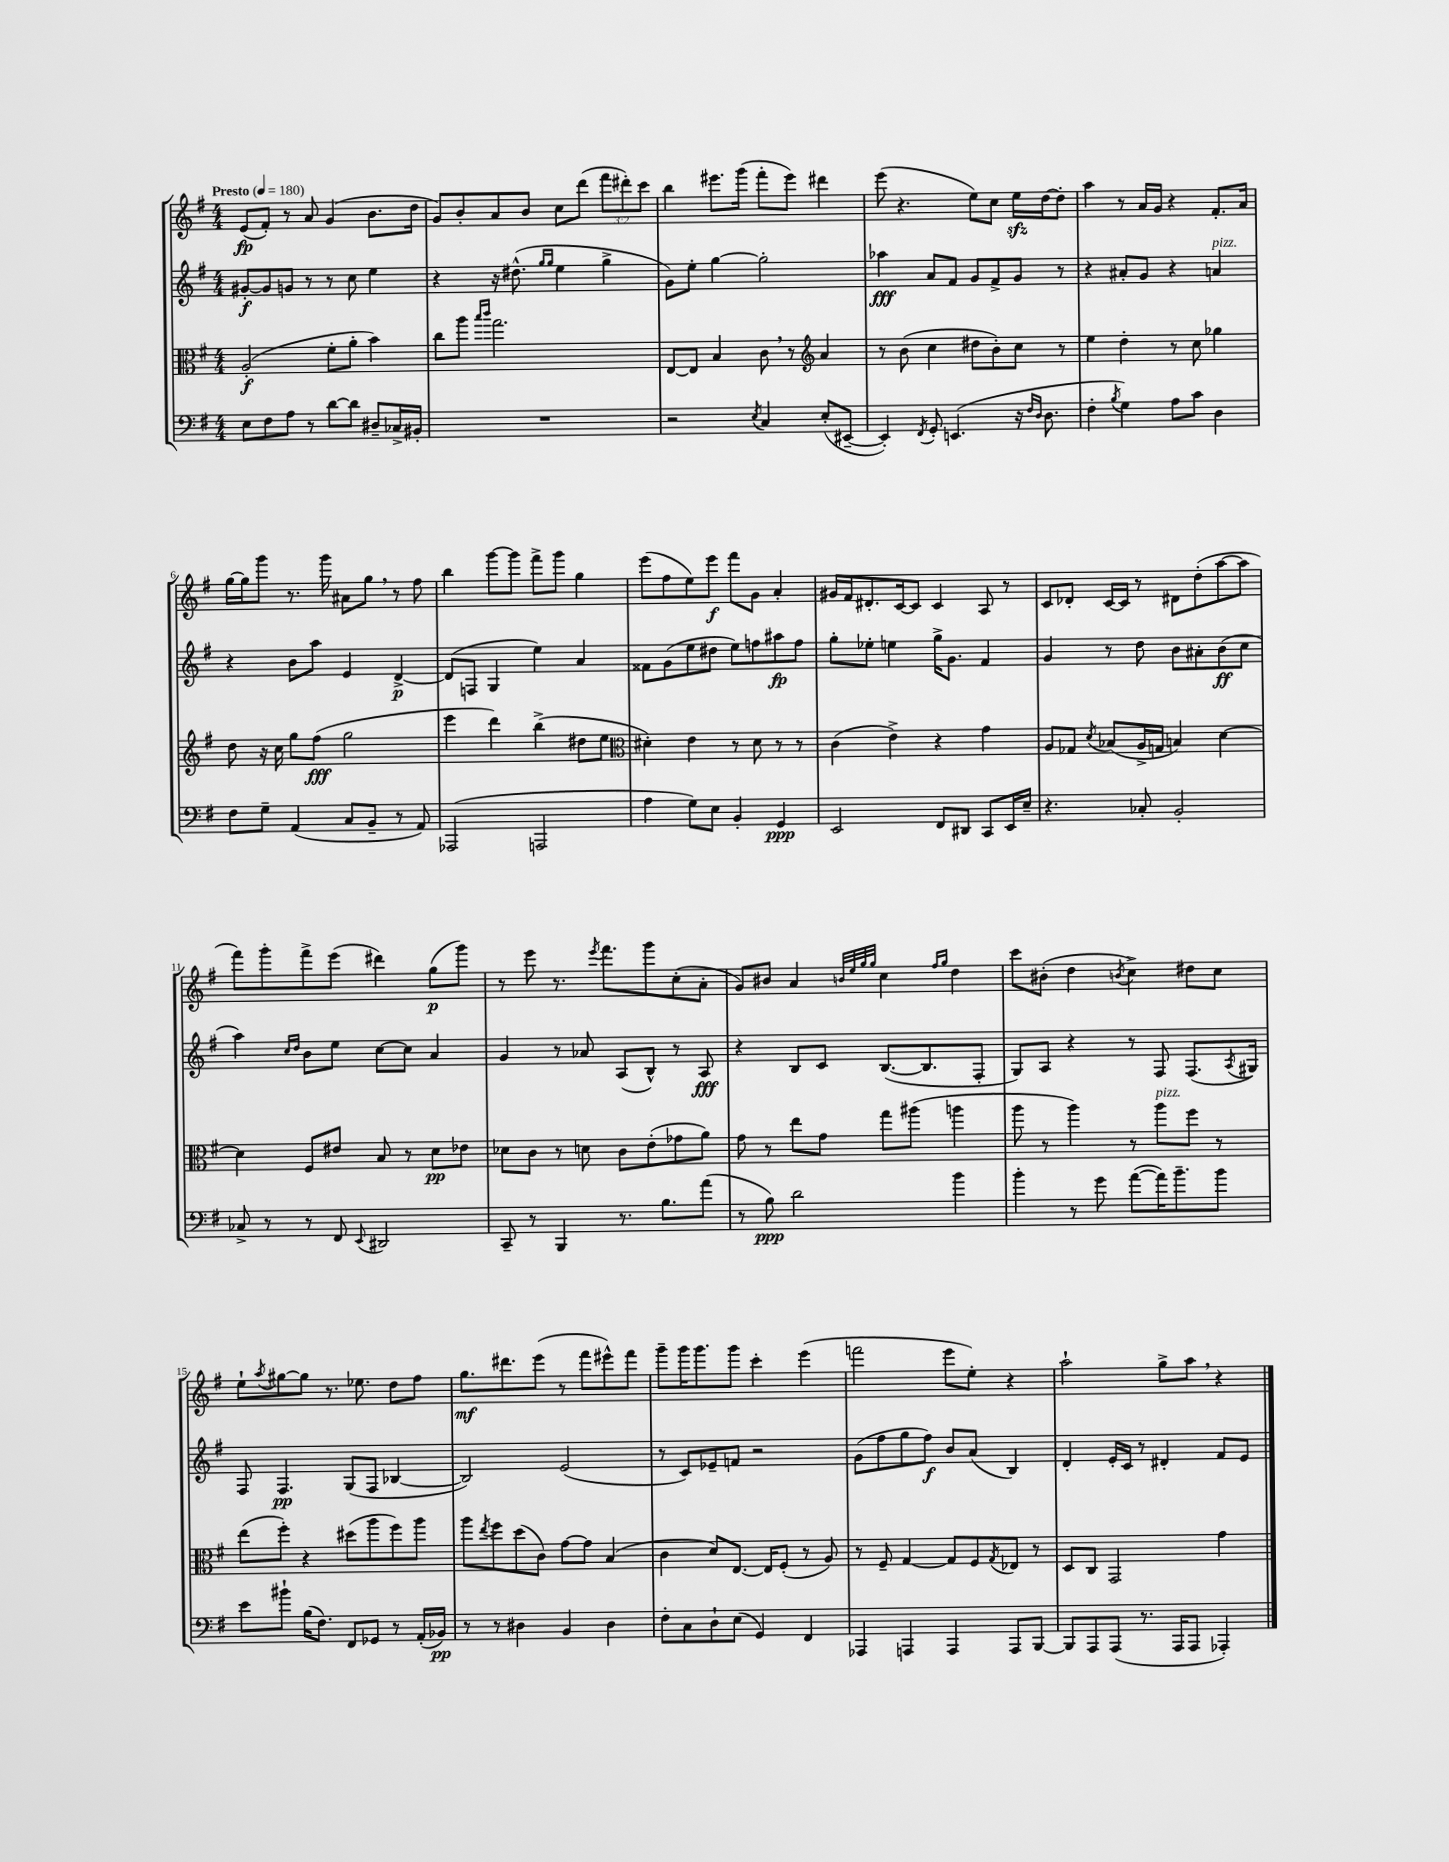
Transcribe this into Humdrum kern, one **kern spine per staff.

**kern	**kern	**kern	**kern
*staff4	*staff3	*staff2	*staff1
*clefF4	*clefC3	*clefG2	*clefG2
*k[f#]	*k[f#]	*k[f#]	*k[f#]
*M4/4	*M4/4	*M4/4	*M4/4
*MM180	*MM180	*MM180	*MM180
8E	(2A'	[8g#'	(8e
8F#	.	8g#]	8f#')
8A	.	8g	8r
8r	.	8r	8a
[8d	8f#'	8r	(4g
8d]	8a'	8cc	.
8D#~	4b)	4ee	8.b
16C-^	.	.	.
16BB#'	.	.	16dd
=	=	=	=
1r	8cc	4r	8g)
.	8aa	.	8b'
.	16qqbb	.	.
.	16qqccc	.	.
.	2.gg	16r	8a
.	.	(8.dd#^^	.
.	.	.	8b
.	.	16qqgg	.
.	.	16qqgg	.
.	.	4ee	8cc
.	.	.	(8ddd
.	.	4gg^	12fff#
.	.	.	12ddd#')
.	.	.	12ccc
=	=	=	=
2r	[8E	8g)	4bb
.	8E]	8ee'	.
.	4B	[4gg	8.eee#
.	.	.	(16ggg
8qE	.	.	.
4C	8c	2gg']	8fff#'
.	8r	.	8eee#)
*	*clefG2	*	*
(8E'	4a	.	4ddd#
[8EE#~	.	.	.
=	=	=	=
4EE#'])	8r	4aa-	(8eee
.	(8b	.	4.r
8qFF#	.	.	.
8GG'	4cc	8a	.
(4.EE	.	8f#	.
.	8dd#	8g	8ee)
.	8b')	8f#^	8cc
16r	8cc	8g	16ee
16qqF#	.	.	.
16qqD	.	.	.
8.D	.	.	[16dd
.	8r	8r	8dd']
=	=	=	=
4F#'	4ee	4r	4aa
8qB	.	.	.
4G)	4dd'	8a#'	8r
.	.	8g	16a
.	.	.	16g
8A	8r	4r	4r
8c	8cc	.	.
4D	4gg-	4a	8.f#'
.	.	.	16a
=	=	=	=
8F#	8dd	4r	[16gg
.	.	.	16gg]
8G~	16r	.	8ggg
.	16cc	.	.
(4AA	8gg	8b	8.r
.	(8ff#	8aa	.
.	.	.	16ggg
8C	2gg	4e	8a#
8BB~	.	.	8gg
8r	.	[4d^	8r
8AA)	.	.	8ff#
=	=	=	=
(2AAA-	4eee	(8d]	4bb
.	.	8F	.
.	4ddd)	4G	[8ggg
.	.	.	8ggg]
2AAA	(4bb^	4ee)	8fff#^
.	.	.	8ggg
.	8dd#	4a	4gg
.	8ee	.	.
=	=	=	=
*	*clefC3	*	*
4A	4d#')	8f##	(8eee
.	.	(8g	8ff#
8G)	4e	8ee	8ee)
8E	.	8dd#	8eee
4BB'	8r	8ee)	8fff#
.	8d#	8ff	8g
4GG	8r	8aa#	4a'
.	8r	8ff	.
=	=	=	=
2EE	(4c	8gg'	16g#
.	.	.	16f#
.	.	8ee-'	8.d#'
.	4e^)	4ee	.
.	.	.	[16c
.	.	.	8c]
8FF#	4r	16gg^	4c
.	.	8.g	.
8DD#	.	.	.
8CC	4g	4f#	8A
16EE	.	.	8r
16E~	.	.	.
=	=	=	=
4.r	8A	4g	8c
.	8G-	.	8d-'
.	8qd	.	.
.	(8B-	8r	[16c
.	.	.	16c]
8C-'	16A^	8dd	8r
.	16G	.	.
2BB'	4B)	8b	8d#
.	.	8a#'	(8dd'
.	[4d	(8b	[8aa
.	.	8cc	8aa]
=	=	=	=
8C-^	4d]	4aa)	8fff#)
8r	.	.	8ggg'
.	.	16qqcc	.
.	.	16qqdd	.
8r	8F#	8b	8fff#^
8FF#	8e#	8ee	(8eee
8qqEE	.	.	.
2DD#	8B	[8cc	4ddd#)
.	8r	8cc]	.
.	8d	4a	(8gg
.	8e-	.	8ggg)
=	=	=	=
8CC~	8d-	4g	8r
8r	8c	.	8eee
4BBB	8r	8r	8.r
.	8d	8a-	.
.	.	.	8qeee
.	.	.	8.fff#
8.r	8c	(8A	.
.	(8e'	8B^^)	8ggg
8.B	.	.	.
.	8g-	8r	(8cc'
(8a	8a)	8A	8a'
=	=	=	=
8r	8g	4r	8g)
8B)	8r	.	8b#
2d	8ee	8B	4a
.	8g	8c	.
.	.	.	32qqb
.	.	.	32qqee
.	.	.	32qqgg
.	.	.	32qqgg
.	8gg	([8.B	4cc
.	(8aa#	.	.
.	.	8.B]	.
.	.	.	16qqff#
.	.	.	16qqgg
4b	4aa	.	4dd
.	.	8F#'	.
=	=	=	=
4b'	8aa	8G)	8ccc
.	8r	8A	(8b#'
8r	4aa)	4r	4dd
8g	.	.	.
.	.	.	8qb
([8a	8r	8r	4cc^)
16a])	8aa	8F#	.
8.b~	.	.	.
.	8ff#	(8.F#	8dd#
8b	8r	.	8cc
.	.	8qA	.
.	.	16G#)	.
=	=	=	=
8e	(8ee	8F#	8ee`
.	.	.	8qaa
8b#`	8ff#')	4.F#	[8gg#
(16B	4r	.	8gg#]
8.F#)	.	.	.
.	.	.	8.r
8FF#	(8dd#	(8G	.
.	.	.	8.ee-
8GG-	8aa	8F#	.
8r	8ff#)	[4B-	8dd
(16AA'	8aa	.	8ff#
16BB-)	.	.	.
=	=	=	=
8r	8aa	2B-])	8.gg
.	8qee	.	.
8r	8ff#	.	.
.	.	.	8.ddd#
4D#	(8dd	.	.
.	8c)	.	(8eee
4BB	[8g	(2e	8r
.	8g]	.	8fff#
4D#	(4B	.	8eee#^^)
.	.	.	8fff#
=	=	=	=
8F#'	4c	8r	8ggg~
8C	.	8c)	16ggg
.	.	.	8.ggg
8D`	8d)	8e-~	.
(8E	[8.E	8f	8ggg
4GG)	.	2r	4ccc'
.	16E]	.	.
.	(8F#'	.	.
4FF#	8r	.	(4eee
.	8A)	.	.
=	=	=	=
4AAA-	8r	(8g	2fff
.	8F#~	8ff#	.
4AAA	[4G	8gg	.
.	.	8ff#)	.
4AAA	8G]	8b	8eee
.	8F#	(8a	8ee')
.	8qG	.	.
8AAA	8E-	4B)	4r
[8BBB	8r	.	.
=	=	=	=
8BBB]	8D	4d'	2aa`
8AAA	8C	.	.
(8AAA	2GG	16e'	.
.	.	16c	.
8.r	.	8r	.
.	.	4d#'	8gg^
16AAA	.	.	.
8AAA	.	.	8aa
4AAA-')	4g	8f#	4r
.	.	8e	.
==	==	==	==
*-	*-	*-	*-
